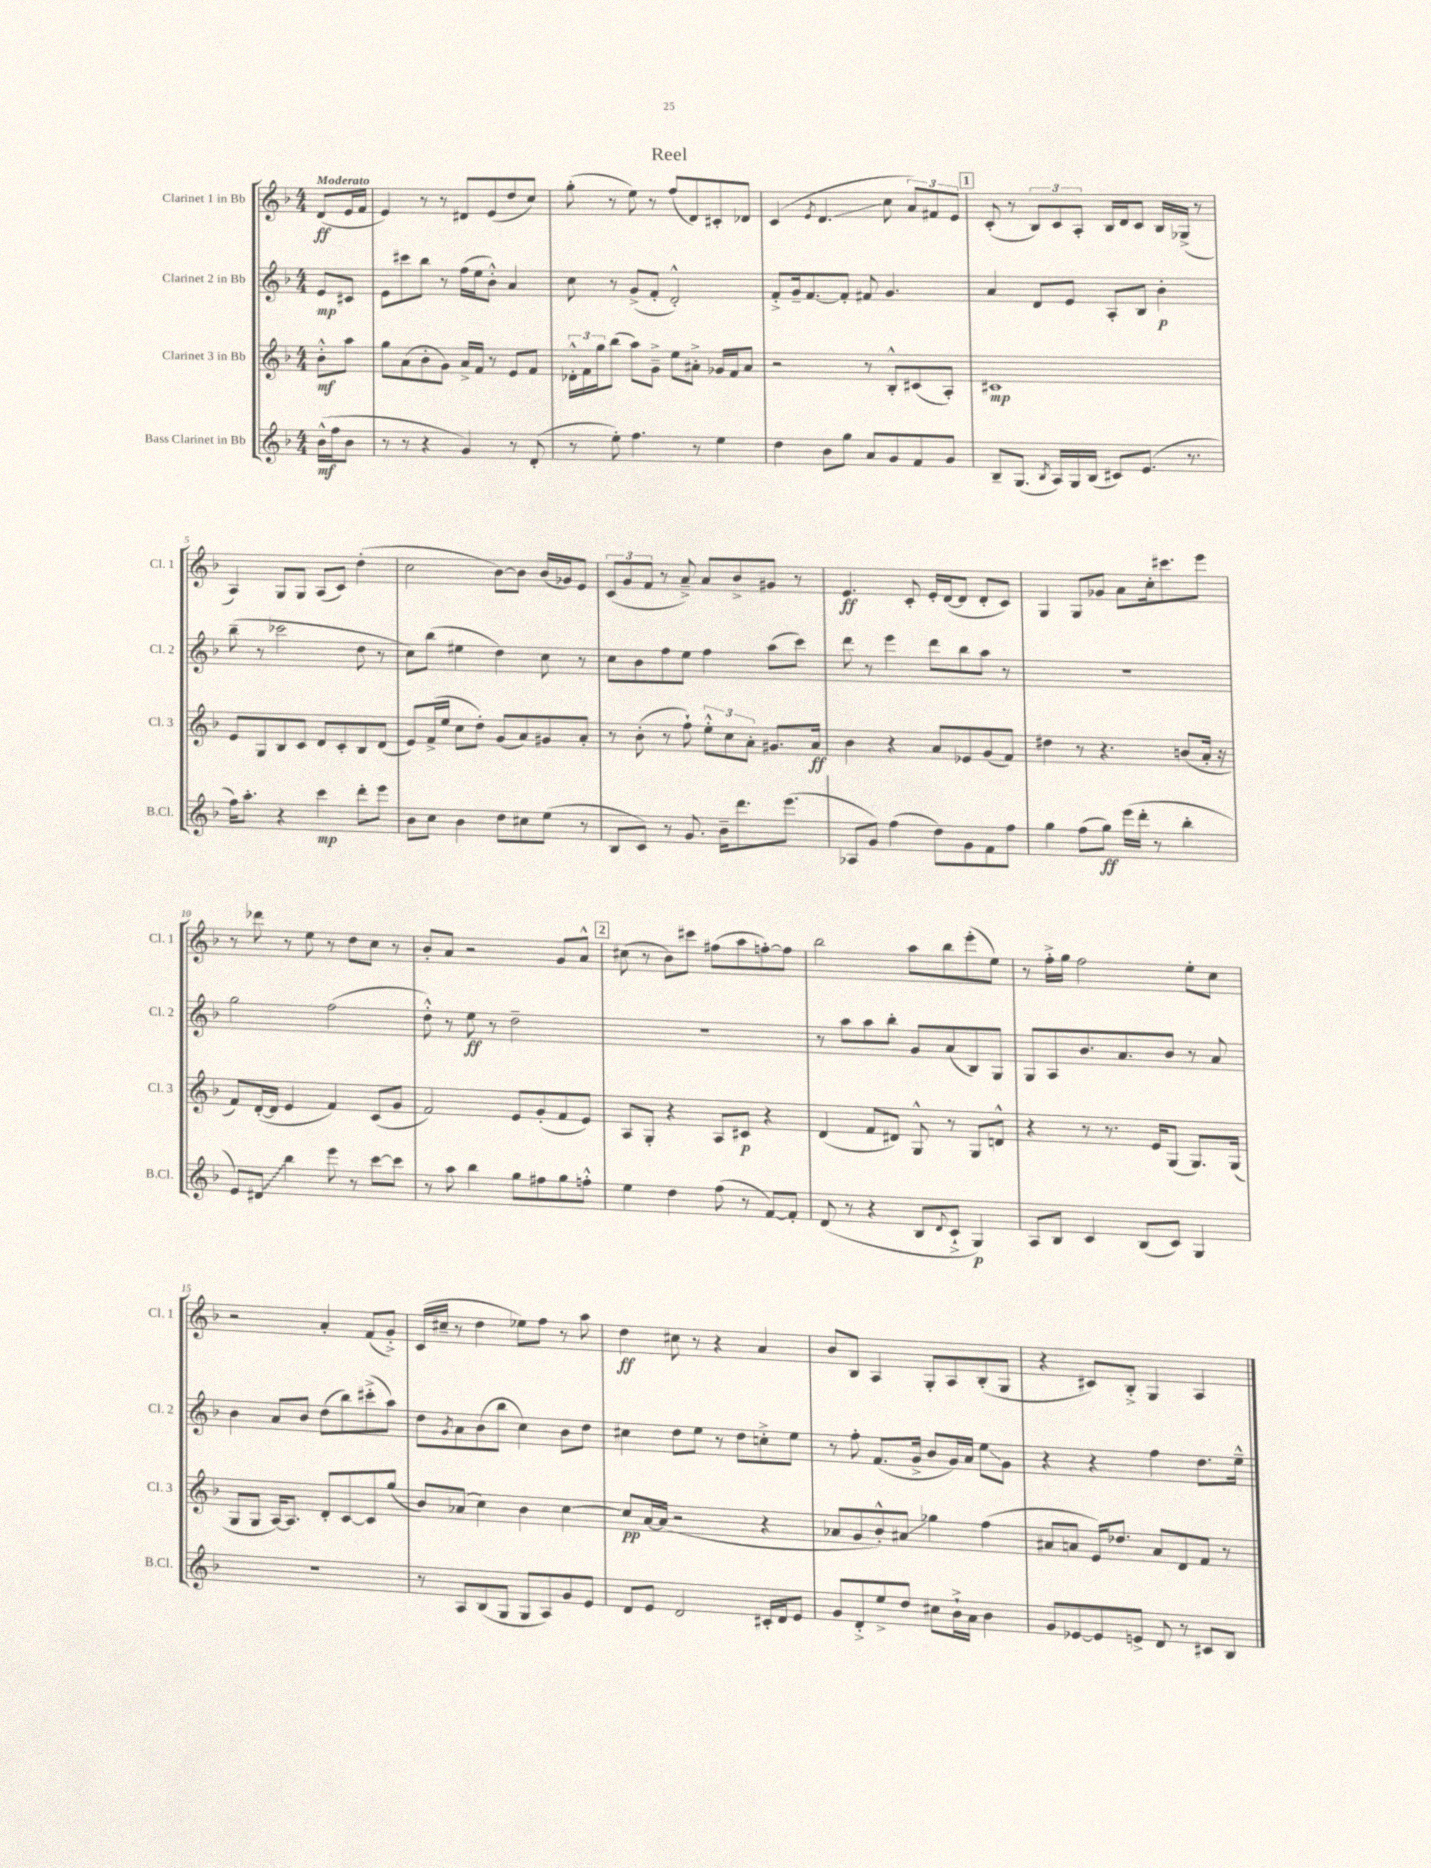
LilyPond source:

\header { title = "Reel" }
<<
\new StaffGroup <<
\new Staff = "s0" \with { instrumentName = "Clarinet 1 in Bb" shortInstrumentName = "Cl. 1" } {
    \clef treble \key f \major \numericTimeSignature \time 4/4 \partial 4 \tempo "Moderato"
    d'8\ff( e'16 f'16 |
    e'4) r8 r8 dis'8 e'8( d''8 c''8) |
    g''8-.( r8 e''8) r8 f''8( d'8) cis'8-. des'8 |
    c'4( \acciaccatura { e'8 } d'4.\glissando c''8 \tuplet 3/2 { a'8) fis'8 e'8 } |
    \mark \markup { \box "1" } c'8-.( r8 \tuplet 3/2 { bes8) c'8 a8-. } bes16 d'16 c'8 bes16 ges16->( r8 |
    a4) g8 g8 a8( c'8) d''4-.( |
    c''2 bes'8~) bes'8 bes'16( ges'16) e'8 |
    \tuplet 3/2 { c'8( g'8 f'8 } r8 a'8--->) a'8 bes'8-> gis'8 r8 |
    e'4.\ff c'8-. e'16-. d'16~( d'8 d'8-. c'8) |
    g4 g8 ges'8 a'8 c''16-. cis'''8. e'''8 |
    r8 des'''8 r8 e''8 r8 d''8 c''8 r8 |
    bes'8-. a'8 r2 g'8 a'8-^ |
    \mark \markup { \box "2" } cis''8( r8 bes'8) cis'''8 fis''8( a''8 f''8~-.) f''8 |
    bes''2 a''8 bes''8 e'''8-.( e''8) |
    r8 f''16-.-> g''16 f''2 e''8-. c''8 |
    r2 a'4-. f'8( g'8-.->) |
    c'16( cis''16-- r8 d''4 ees''8) f''8 r8 a''8 |
    d''4\ff cis''8 r8 r4 a'4 |
    bes'8 bes8 a4 g8-. a8 bes8-.( g8 |
    r4 cis'8) bes8-.-> g4 a4 \bar "|." |
}
\new Staff = "s1" \with { instrumentName = "Clarinet 2 in Bb" shortInstrumentName = "Cl. 2" } {
    \clef treble \key f \major \numericTimeSignature \time 4/4 \partial 4
    e'8\mp cis'8 |
    e'8 cis'''8 bes''8 r8 f''16( e''16 bes'8-.-^) a'4 |
    c''8 r8 g'8->( f'8-. d'2-.-^) |
    f'8-.-> g'16-- f'8.~ f'8-. fis'8 g'4. |
    \mark \markup { \box "1" } a'4 d'8 e'8 a8-. bes8 bes'4-.\p |
    bes''8--( r8 ces'''2 d''8 r8 |
    c''8) bes''8( eis''4 d''4) c''8 r8 |
    c''8 bes'8 f''8 e''8 f''4 a''8( c'''8) |
    d'''8 r8 e'''4 d'''8 bes''8 a''8 r8 |
    R1 |
    g''2 f''2( |
    d''8-.-^) r8 e''8\ff r8 d''2-- |
    \mark \markup { \box "2" } r1 |
    r8 a''8 a''8 bes''8-. g'8 a'8( bes8) g8 |
    g8 a8 bes'8. a'8. bes'8 r8 a'8 |
    bes'4 a'8 bes'8 d''8( bes''8) cis'''8-.->( a''8) |
    d''8 \acciaccatura { g'8 } a'8 bes'8( bes''8 c''4) bes'8 d''8 |
    cis''4 d''8 e''8 r8 d''8 c''8-.-> e''8 |
    r8 f''8-. f'8.( g'16-> bes'8 g'16) a'16 e''8\glissando g'8 |
    r4 r4 f''4 d''8. e''16---^ \bar "|." |
}
\new Staff = "s2" \with { instrumentName = "Clarinet 3 in Bb" shortInstrumentName = "Cl. 3" } {
    \clef treble \key f \major \numericTimeSignature \time 4/4 \partial 4
    bes'8-.-^\mf a''8 |
    g''8 a'8( bes'8-. g'8) a'16-> f'16 r8 e'8 f'8 |
    \tuplet 3/2 { des'16-.-^ f'16 g''16 } bes''8( a''8) g'8---> e''8 ais'8-.-> ges'16 f'16 ais'8 |
    r2 r8 bes8-.-^ cis'8( a8-.) |
    \mark \markup { \box "1" } cis'1\mp |
    e'8 g8 bes8 c'8 d'8 c'8-. bes8 d'8( |
    e'8) f'16->( e''16 c''8 d''8-.) g'8( a'8) gis'8 a'8-. |
    r8 bes'8-.( r8 f''8-!) \tuplet 3/2 { e''8-.-^ c''8 a'8-. } gis'8. a'16\ff |
    bes'4 r4 a'8 ees'8 g'8( f'8) |
    dis''4 r8 r4. b'8( a'16-. r16 |
    f'8) d'16~-.( d'16 e'4 f'4) c'8( g'8 |
    f'2) e'8 g'8-.( f'8 e'8) |
    \mark \markup { \box "2" } a8 g8-. r4 a8 cis'8\p r4 |
    d'4( f'8 dis'8) g8-^ r8 g8 d'8-^ |
    r4 r8 r8. e'16 g8( g8.) g16( |
    g8 g8 a16~) a8. d'8-. c'8~ c'8 g''8( |
    bes'8) aes'8( c''4) bes'4 c''4~ |
    c''8\pp a'16~ a'16( r2 r4 |
    aes'8 g'8 bes'8-.-^) ais'8\glissando ges''4 f''4( |
    ais'8 a'8 e'16) des''8. a'8 d'8 f'8 r8 \bar "|." |
}
\new Staff = "s3" \with { instrumentName = "Bass Clarinet in Bb" shortInstrumentName = "B.Cl." } {
    \clef treble \key f \major \numericTimeSignature \time 4/4 \partial 4
    bes'16-^\mf( f''16 bes'8 |
    r8 r8 r4 g'4) r8 d'8-.( |
    r8 e''8-.) f''4. r8 e''4 |
    d''4 bes'8 g''8 a'8 g'8 f'8 g'8 |
    \mark \markup { \box "1" } bes8-- g8.( \acciaccatura { bes8 } a16) g16 bes16( cis'8) e'8.( r8. |
    f''16) a''8.-. r4 c'''4\mp d'''8-. e'''8 |
    bes'8 c''8 bes'4 d''8 cis''8 e''8( r8 |
    bes8 c'8) r8 g'8. bes'16-- d'''8. e'''8.( |
    aes8 g'8) f''4( d''8) g'8 f'8 f''8 |
    g''4 f''8( g''8\ff) e'''16( d'''16-. r8 bes''4-. |
    e'8) \once \override Glissando.style = #'zigzag dis'8\glissando bes''4 e'''8 r8 c'''8~ c'''8 |
    r8 a''8 bes''4 g''8 fis''8 g''8 f''8-.-^ |
    \mark \markup { \box "2" } e''4 d''4 f''8( r8 f'8~) f'8-. |
    d'8( r8 r4 bes8 \appoggiatura { d'8 } c'8-!-> g4\p) |
    a8 bes8 c'4 bes8( c'8) g4 |
    r1 |
    r8 a8 bes8( g8 g8 a8) g'8 e'8 |
    d'8 e'8 d'2 cis'16-. d'16 e'8 |
    g'8 d'8-.-> e''8-> d''8 cis''8 bes'16-!-> a'16 bes'4 |
    g'8 ees'8~ ees'8 e'8-> d'8 r8 cis'8 bes8 \bar "|." |
}
>>
>>
